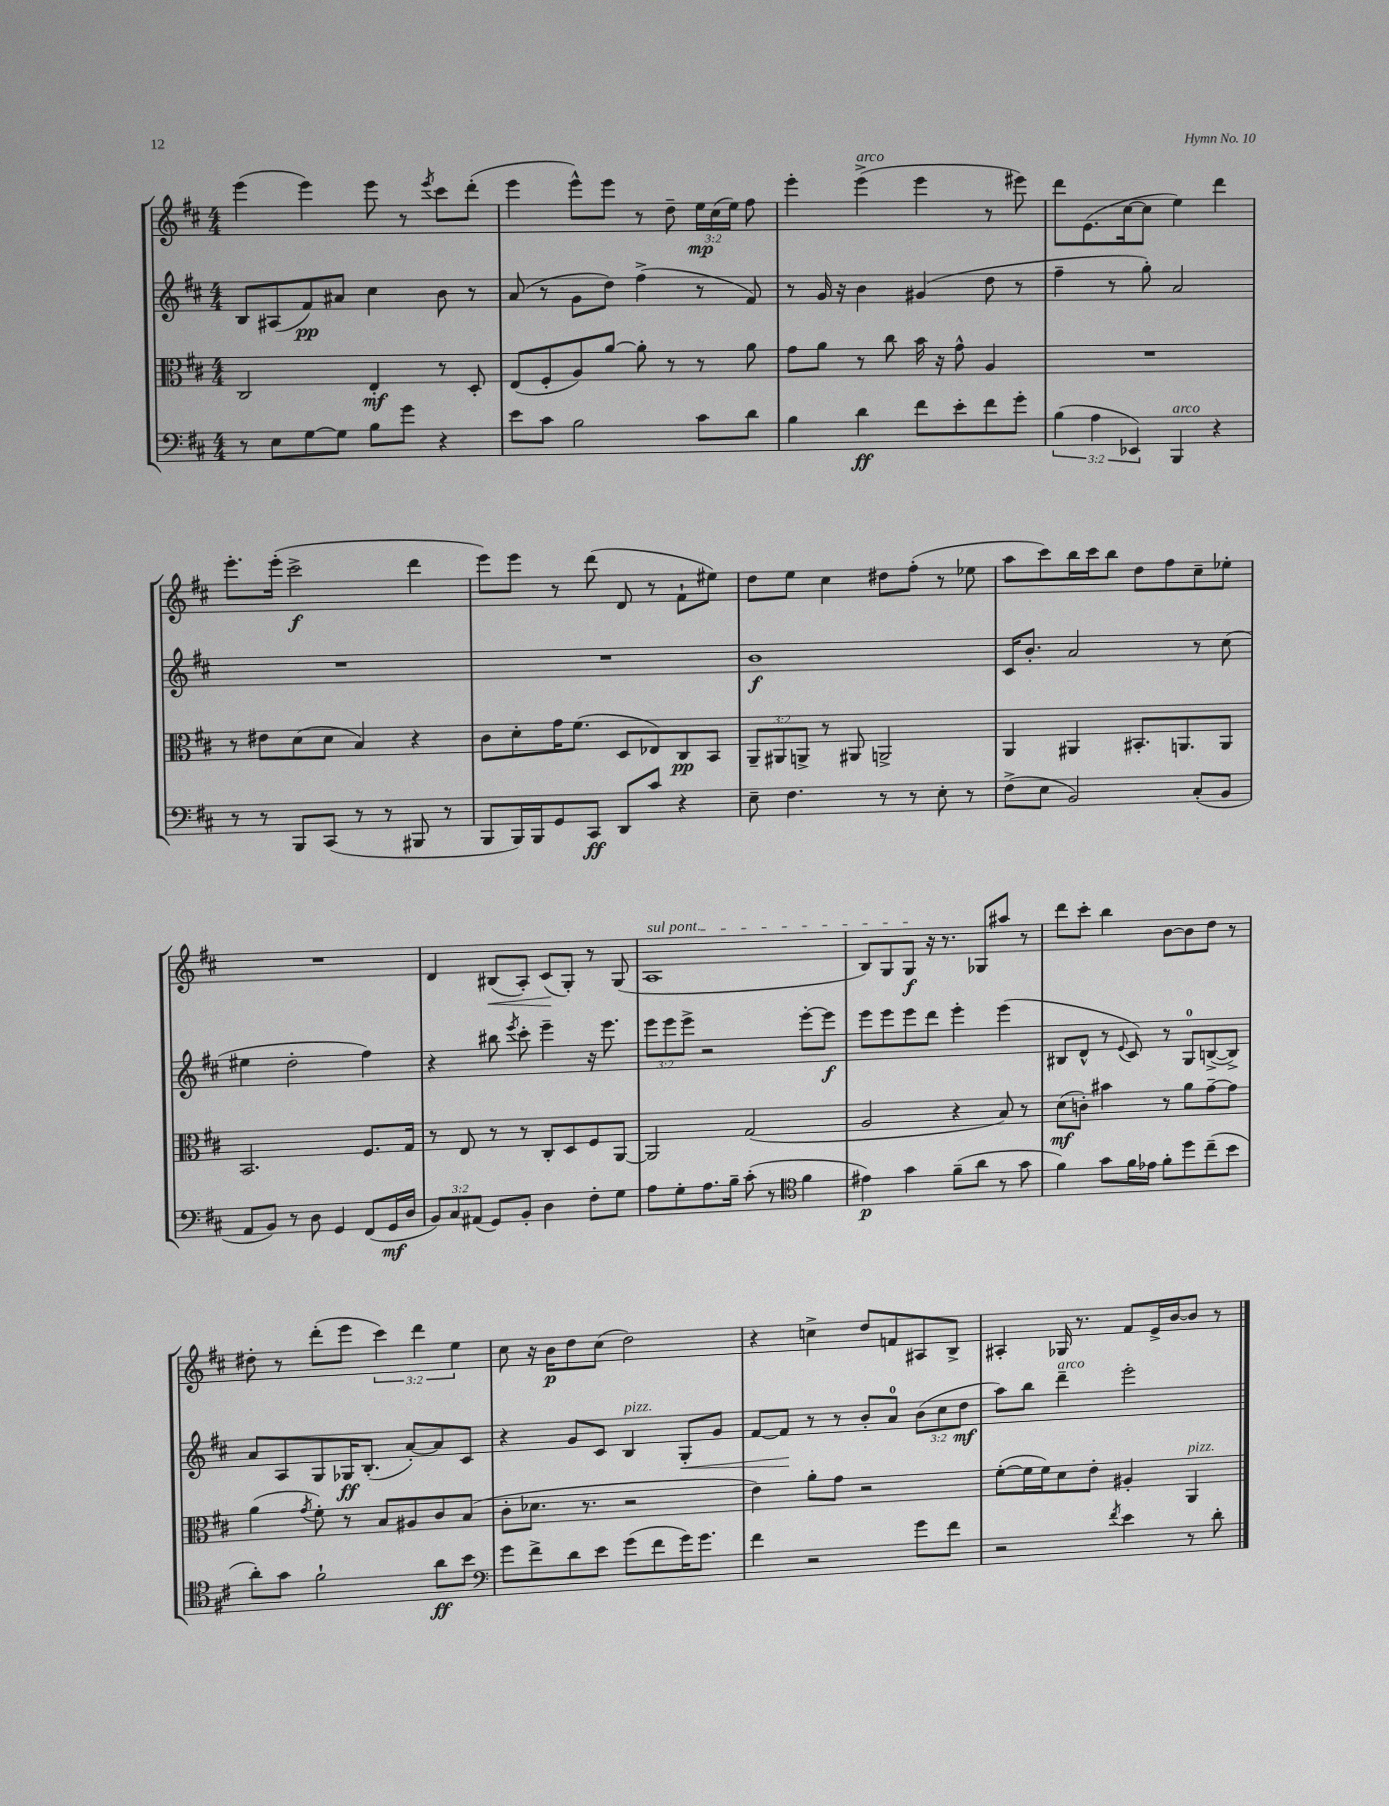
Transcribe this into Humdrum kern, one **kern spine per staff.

**kern	**kern	**kern	**kern
*staff4	*staff3	*staff2	*staff1
*clefF4	*clefC3	*clefG2	*clefG2
*k[f#c#]	*k[f#c#]	*k[f#c#]	*k[f#c#]
*M4/4	*M4/4	*M4/4	*M4/4
8r	2C#	8B	(4eee
8E	.	(8A#	.
[8G	.	8f#)	4eee)
8G]	.	8a#	.
8B	4E'	4cc#	8eee
8g	.	.	8r
.	.	.	8qeee
4r	8r	8b	8ccc#
.	8D'	8r	(8ddd'
=	=	=	=
8e	(8E	(8a	4eee
8c#	8F#'	8r	.
2B	8A)	8g	8eee^^)
.	[8a	8dd)	8eee
.	8a']	(4ff#^	8r
.	8r	.	8dd~
8c#	8r	8r	24ee
.	.	.	(24cc#
.	.	.	24ee)
8d	8a	8f#)	8ff#
=	=	=	=
4B	8g	8r	4eee'
.	8a	16g	.
.	.	16r	.
4d	8r	4b	(4eee^
.	8cc#	.	.
8f#	16b	(4g#	4eee
.	16r	.	.
8e'	8g^^	.	.
8f#	4A	8dd	8r
8g'	.	8r	8eee#)
=	=	=	=
(6B	1r	4ff#~	8ddd
.	.	.	(8.e
6A	.	.	.
.	.	8r	.
.	.	.	[16cc#
6EE-)	.	.	.
.	.	8gg')	8cc#]
4BBB	.	2a	4ee)
4r	.	.	4ddd
=	=	=	=
8r	8r	1r	8.eee'
8r	8e#	.	.
.	.	.	(16eee'
8BBB	(8d	.	2ccc#^
(8CC#	8d	.	.
8r	4B)	.	.
8r	.	.	.
8BBB#	4r	.	4ddd
8r	.	.	.
=	=	=	=
8BBB	8c#	1r	8eee)
16BBB)	8d'	.	8eee
16BBB	.	.	.
8GG	16g	.	8r
.	(8.f#	.	.
8CC#	.	.	(8ddd
8DD	8D	.	8d
8c#	8E-)	.	8r
4r	8C#	.	8f#`
.	8BB	.	8ee#)
=	=	=	=
8E~	12AA~	1b	8dd
.	12AA#	.	.
4.F#	.	.	8ee
.	12AA^	.	.
.	8r	.	4cc#
.	8AA#	.	.
8r	2AA^	.	8dd#
8r	.	.	(8ff#'
8E'	.	.	8r
8r	.	.	8ee-
=	=	=	=
(8F#^	4AA	16c#	8aa
.	.	8.b'	.
8E	.	.	8ccc#)
2BB)	4AA#	2a	16bb
.	.	.	16ccc#
.	.	.	8bb
.	8.BB#'	.	8dd
.	.	.	8ff#
.	8.AA	.	.
(8C#'	.	8r	8cc#~
8BB	8AA	(8cc#	8ee-'
=	=	=	=
8AA	2.BB	4ee#	1r
8BB)	.	.	.
8r	.	2dd'	.
8D	.	.	.
4GG	.	.	.
(8FF#	8.F#	4ff#)	.
16GG	.	.	.
16D	16G	.	.
=	=	=	=
12BB)	8r	4r	4d
12C#	.	.	.
.	8E	.	.
(12AA#	.	.	.
8GG)	8r	8bb#	(8B#
.	.	8qeee	.
8BB'	8r	8ccc#'	8A')
4D	8C#'	4eee~	(8c#
.	8D	.	8G')
8F#'	8F#	16r	8r
.	.	8.eee	.
8G	[8AA	.	(8G
=	=	=	=
8A	2AA]	12eee	1A
.	.	12eee	.
8G'	.	.	.
.	.	12eee^	.
8.A	.	2r	.
16B~	.	.	.
(8c#'	(2G	.	.
8r	.	.	.
*clefC4	*	*	*
4f#	.	[8eee'	.
.	.	8eee]	.
=	=	=	=
4e#)	2A	8eee	8B)
.	.	8eee	8G
4g	.	8eee	8G
.	.	8ddd	16r
.	.	.	8.r
(8f#~	4r	4eee'	.
8a	.	.	8G-
8r	8B)	(4eee	8aa#
8g	8r	.	8r
=	=	=	=
4f#)	(8d	8B#	8ddd
.	8c')	8d^^	8ccc#'
8g	4b#	8r	4bb
.	.	8qqe	.
16f#	.	8c#)	.
16e-	.	.	.
8f#'	8r	8r	[8b
8dd	8a	8G	8b]
(8cc#~	[8g~	([8B^	8dd
8b	8g]	8B^])	8r
=	=	=	=
8a')	(4a	8a	8dd#'
8g	.	8A	8r
.	8qg	.	.
2f#`	8f#')	8G	(8ddd'
.	8r	16G-	8eee
.	.	(8.B'	.
.	8B	.	6ccc#)
.	8A#	[8a')	.
.	.	.	6ddd
8a	8c#	8a]	.
.	.	.	6ee
8b	(8B	8c#	.
=	=	=	=
*clefF4	*	*	*
8g	8c#'	4r	8cc#
8f#^	8.d-	.	16r
.	.	.	16b
8d	.	8g	8dd
.	8.r	.	.
8e	.	8c#	(8cc#
(8g	2r	4B	2dd)
8f#	.	.	.
16g)	.	8G'	.
8.g	.	.	.
.	.	8g	.
=	=	=	=
4f#	4e)	[8f#	4r
.	.	8f#]	.
2r	8a'	8r	4cc^
.	8g	8r	.
.	2r	8b'	8dd
.	.	8a	8f
8g	.	(12b	8A#
.	.	12cc#	.
8f#	.	.	8B^
.	.	12dd	.
=	=	=	=
2r	([8f#'	8aa)	4A#'
.	16f#]	8bb	.
.	16f#)	.	.
.	8d	4ddd~	16G-
.	.	.	8.r
.	8e'	.	.
8qf#	.	.	.
4e	4A#'	2eee'	8f#
.	.	.	16e^
.	.	.	[16b
8r	4AA	.	8b]
8d'	.	.	8r
==	==	==	==
*-	*-	*-	*-
